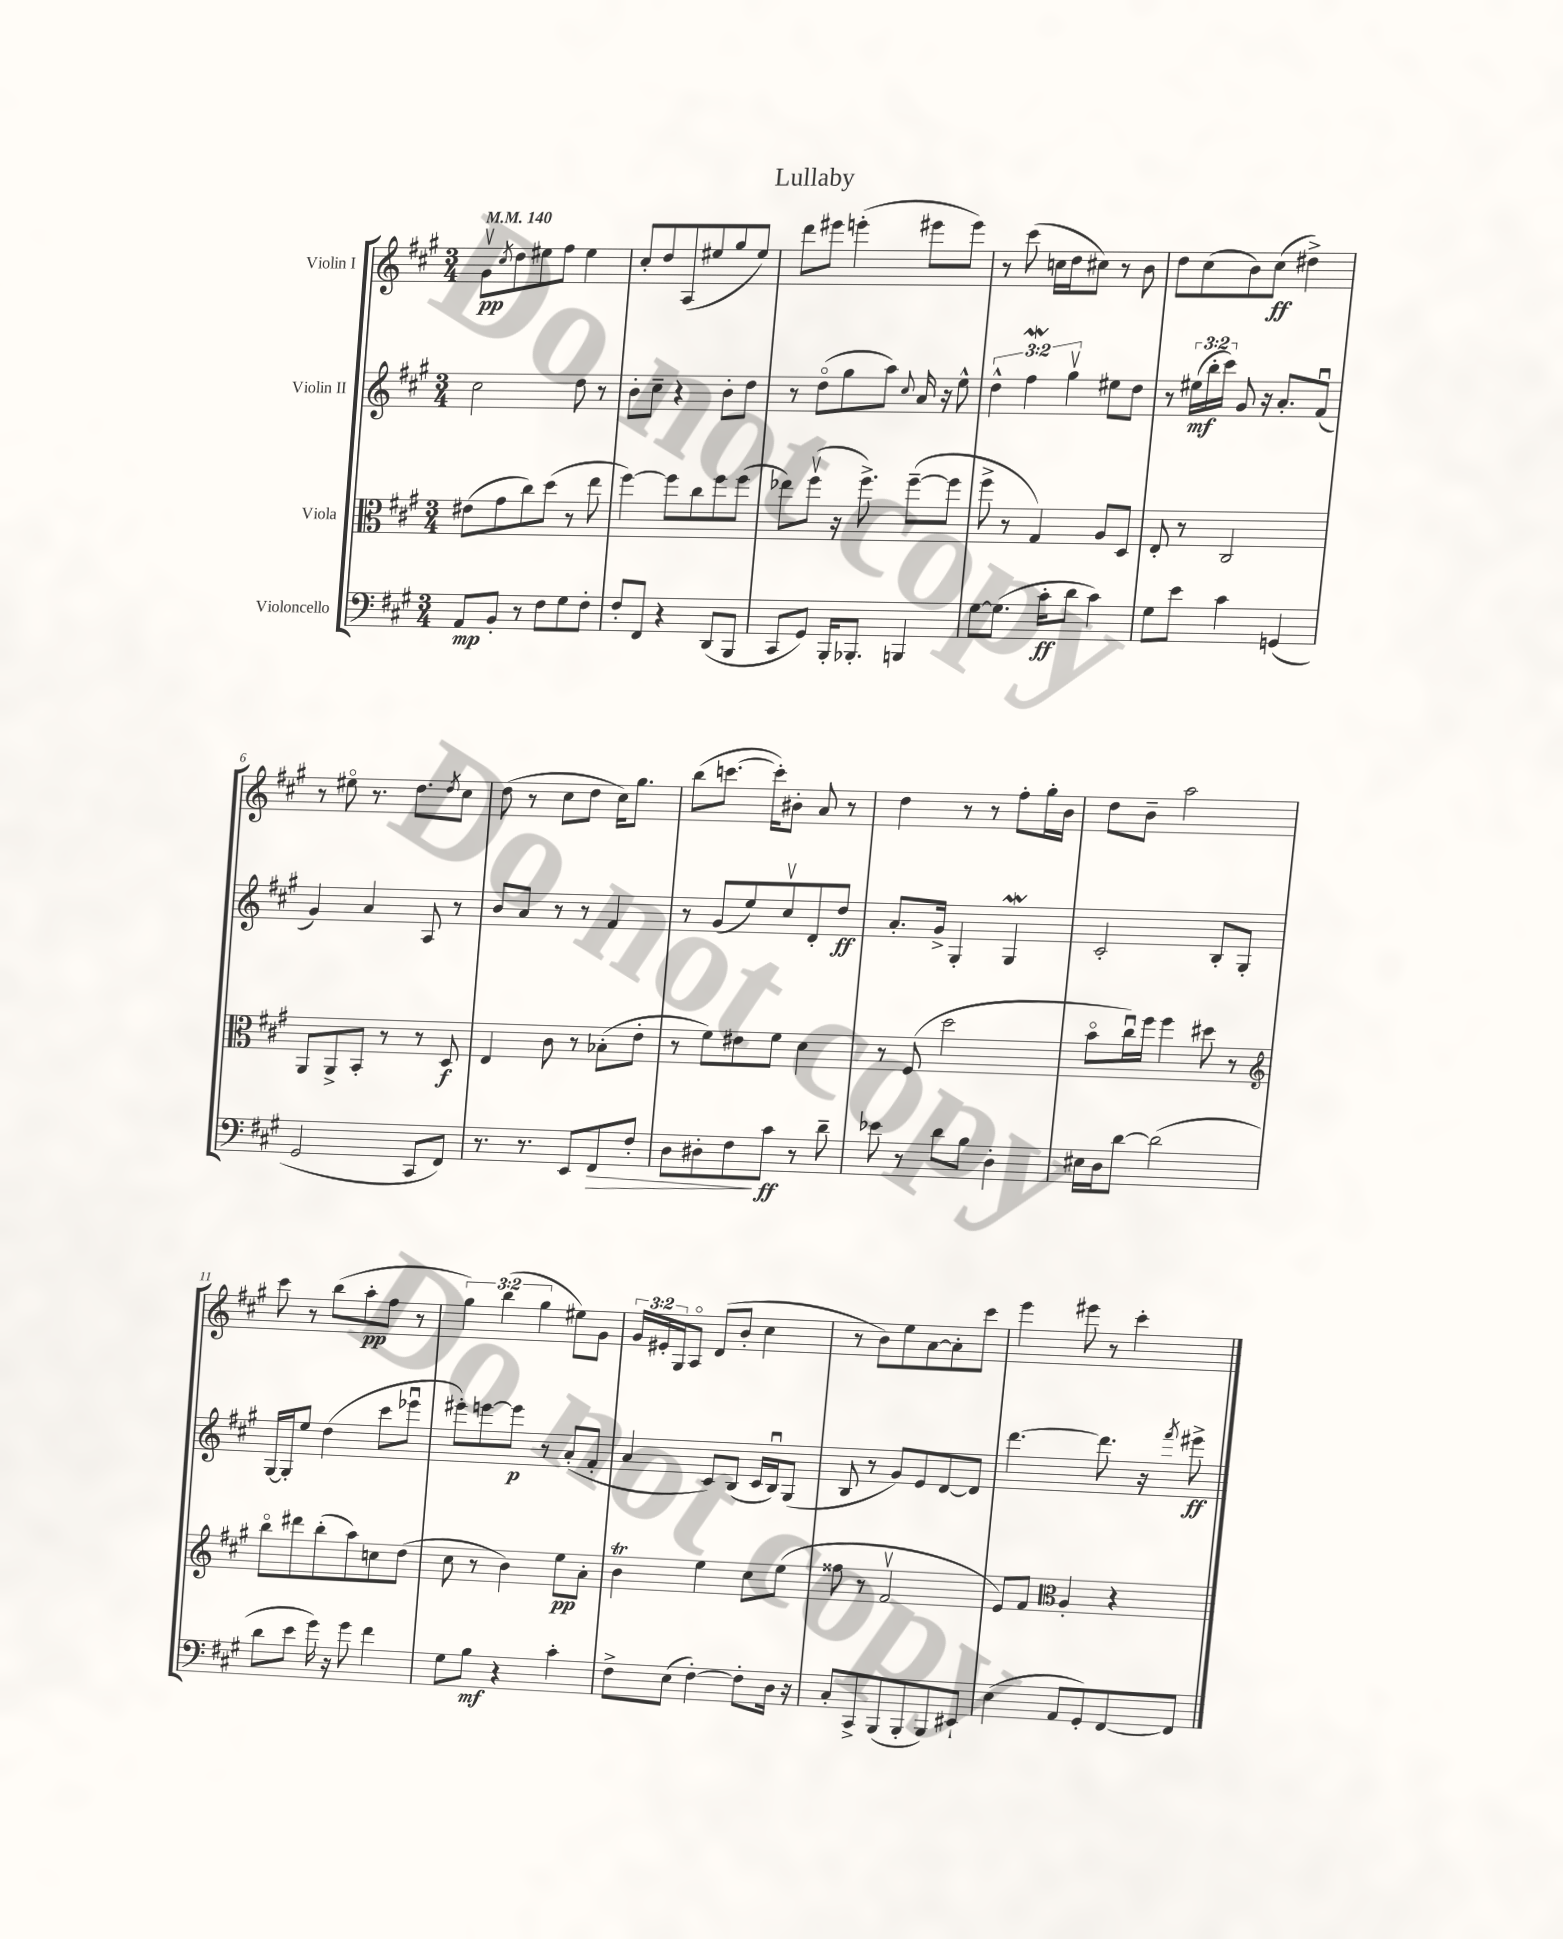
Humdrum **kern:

**kern	**dynam	**kern	**dynam	**kern	**dynam	**kern	**dynam
*part4	*part4	*part3	*part3	*part2	*part2	*part1	*part1
*staff4	*staff4	*staff3	*staff3	*staff2	*staff2	*staff1	*staff1
*I"Violoncello	*	*I"Viola	*	*I"Violin II	*	*I"Violin I	*
*clefF4	*	*clefC3	*	*clefG2	*	*clefG2	*
*k[f#c#g#]	*	*k[f#c#g#]	*	*k[f#c#g#]	*	*k[f#c#g#]	*
*M3/4	*	*M3/4	*	*M3/4	*	*M3/4	*
*MM140	*	*MM140	*	*MM140	*	*MM140	*
=1	=1	=1	=1	=1	=1	=1	=1
8AA/L	mp	(8e#X\L	.	2cc#\	.	8g#v\L	pp
.	.	.	.	.	.	8qcc#/	.
8BB'/J	.	8g#\	.	.	.	8dd\	.
8r	.	8cc#\)	.	.	.	8ee#X\	.
8F#\L	.	(8dd\J	.	.	.	8ff#\J	.
8G#\	.	8r	.	8dd\	.	4ee#\	.
8F#'\J	.	8ee\	.	8r	.	.	.
=2	=2	=2	=2	=2	=2	=2	=2
8F#'/L	.	[4ff#\)	.	8b'\L	.	8cc#'/L	.
8FF#/J	.	.	.	8cc#~\J	.	8dd/	.
4r	.	8ff#\L]	.	4r	.	(8A/	.
.	.	8cc#\	.	.	.	8ee#X/	.
(8DD/L	.	8ff#\	.	8b'\L	.	8gg#/	.
8BBB/J	.	(8ff#\J	.	8dd\J	.	8ee#/J)	.
=3	=3	=3	=3	=3	=3	=3	=3
8CC#/L	.	8ee-X\L)	.	8r	.	8ddd\L	.
8GG#/J)	.	(8ff#v\J	.	(8dd\L	.	8eee#X\J	.
16BBB'/KL	.	16r	.	8gg#\	.	(4eeen'\	.
8.BBB-X'/J	.	8.ff#^\)	.	.	.	.	.
.	.	.	.	8aa\J)	.	.	.
.	.	.	.	8qqcc#/	.	.	.
4BBBn/	.	([8ff#~\L	.	16a/	.	8eee#X\L	.
.	.	.	.	16r	.	.	.
.	.	8ff#\J]	.	8ee^^\	.	8eee#\J)	.
=4	=4	=4	=4	=4	=4	=4	=4
[8G#\L	.	8ff#^\	.	6dd^^\	.	8r	.
(8.G#\J]	.	8r	.	.	.	(8ccc#\	.
.	.	.	.	6ff#W\	.	.	.
.	.	4G#/)	.	.	.	16ccn\LL	.
16c#'\KL	ff	.	.	.	.	16dd\J	.
.	.	.	.	6gg#v\	.	.	.
8d\J	.	.	.	.	.	8cc#X\J)	.
4c#\)	.	8A/L	.	8ee#X\L	.	8r	.
.	.	8D/J	.	8dd\J	.	8b\	.
=5	=5	=5	=5	=5	=5	=5	=5
8G#\L	.	8E'/	.	8r	.	8dd\L	.
8e\J	.	8r	.	(24ee#X\LL	mf	(8cc#\	.
.	.	.	.	24bb'\	.	.	.
.	.	.	.	24ccc#\JJ)	.	.	.
4c#\	.	2C#/	.	8g#/	.	8b\)	.
.	.	.	.	16r	.	(8cc#\J	ff
.	.	.	.	8.a'/L	.	.	.
(4GGn/	.	.	.	.	.	4dd#X^\)	.
.	.	.	.	(8f#u/J	.	.	.
!!LO:LB:g=z
=6	=6	=6	=6	=6	=6	=6	=6
2GG#/	.	8AA/L	.	4g#/)	.	8r	.
.	.	8AA^/	.	.	.	8ee#X\	.
.	.	8BB'/J	.	4a/	.	8.r	.
.	.	8r	.	.	.	.	.
.	.	.	.	.	.	8.dd\L	.
8CC#/L	.	8r	.	8A/	.	.	.
.	.	.	.	.	.	8qdd/	.
8FF#/J)	.	8D/	f	8r	.	8cc#\J	.
=7	=7	=7	=7	=7	=7	=7	=7
8.r	.	4E/	.	8b/L	.	(8dd\	.
.	.	.	.	8a/J	.	8r	.
8.r	.	.	.	.	.	.	.
.	.	8c#\	.	8r	.	8cc#\L	.
8EE/L	.	8r	.	8r	.	8dd\J	.
!	!LO:HP:b	!	!	!	!	!	!
8FF#/	>	(8B-X'\L	.	4f#/	.	16cc#\KL)	.
.	.	.	.	.	.	8.gg#\J	.
8F#'/J	.	8e'\J	.	.	.	.	.
=8	=8	=8	=8	=8	=8	=8	=8
8D\L	.	8r	.	8r	.	(8bb\L	.
8D#X'\	.	8f#\L)	.	(8g#/L	.	[8.cccn\J	.
8F#\	.	8e#X\	.	8ee/)	.	.	.
.	.	.	.	.	.	16ccc'\KL])	.
8c#\J	] ff	8f#\J	.	8cc#v/	.	8b#X'\J	.
8r	.	4d\	.	8d'/	.	8a/	.
8d~\	.	.	.	8dd/J	ff	8r	.
=9	=9	=9	=9	=9	=9	=9	=9
8e-X\	.	8r	.	8.a'/L	.	4dd\	.
8r	.	(8F#/	.	.	.	.	.
.	.	.	.	16g#^/Jk	.	.	.
8d\L	.	2dd\	.	4G#'/	.	8r	.
8B\J	.	.	.	.	.	8r	.
4D'\	.	.	.	4G#W/	.	8ff#'\L	.
.	.	.	.	.	.	16gg#'\L	.
.	.	.	.	.	.	16b\JJ	.
=10	=10	=10	=10	=10	=10	=10	=10
16E#X\LL	.	8b\L	.	2c#'/	.	8dd\L	.
16D\J	.	.	.	.	.	.	.
[8d\J	.	16cc#u\L)	.	.	.	8b~\J	.
.	.	16ff#\JJ	.	.	.	.	.
(2d\]	.	4ff#\	.	.	.	2aa\	.
.	.	8dd#X\	.	8B'/L	.	.	.
.	.	8r	.	8G#'/J	.	.	.
!!LO:LB:g=z
=11	=11	=11	=11	=11	=11	=11	=11
*	*	*clefG2	*	*	*	*	*
8d\L	.	8bb\L	.	[16G#/LL	.	8ccc#\	.
.	.	.	.	16G#'/J]	.	.	.
8e\J	.	8ddd#X\	.	8ee/J	.	8r	.
16g#\)	.	(8bb'\	.	(4dd\	.	(8bb\L	.
16r	.	.	.	.	.	.	.
8g#\	.	8aa\)	.	.	.	8aa'\	pp
4f#\	.	8ccn\	.	8ccc#\L	.	8ff#\J	.
.	.	(8dd\J	.	8eee-Xu\J	.	8r	.
=12	=12	=12	=12	=12	=12	=12	=12
8G#\L	.	8cc#\	.	8eee#X'\L)	.	6gg#\)	.
8B\J	mf	8r	.	[8eeen\	.	.	.
.	.	.	.	.	.	(6bb\	.
4r	.	4b\)	.	8eee\J]	p	.	.
.	.	.	.	.	.	6gg#\	.
.	.	.	.	8r	.	.	.
4c#'\	.	8ee\L	pp	(8a'/L	.	8ee#X\L)	.
.	.	8a'\J	.	8f#'/J	.	8g#\J	.
=13	=13	=13	=13	=13	=13	=13	=13
8F#^\L	.	4bT\	.	4a/	.	24g#/LL	.
.	.	.	.	.	.	24e#X'/	.
.	.	.	.	.	.	24G#/J	.
(8E\J	.	.	.	.	.	8A/J	.
[4F#'\)	.	4ee\	.	8c#/L)	.	(8d/L	.
.	.	.	.	(8B/J	.	8b'/J	.
8F#'\L]	.	8cc#\L	.	16c#/LL	.	4cc#\	.
.	.	.	.	16Bu/J)	.	.	.
16D\Jk	.	(8ee\J	.	(8G#/J	.	.	.
16r	.	.	.	.	.	.	.
=14	=14	=14	=14	=14	=14	=14	=14
8C#'/L	.	8ff##X\	.	8B/	.	8r	.
8CC#^/	.	8r	.	8r	.	8b\L)	.
(8BBB/	.	2f#v/	.	8g#/L)	.	8ee\	.
8BBB'/	.	.	.	8e/	.	[8a\	.
8BBB/)	.	.	.	[8d/	.	8a'\]	.
8EE#X`/J	.	.	.	8d/J]	.	8ccc#\J	.
=15	=15	=15	=15	=15	=15	=15	=15
(4E\	.	8e/L)	.	[4.ddd\	.	4eee\	.
.	.	8f#/J	.	.	.	.	.
*	*	*clefC3	*	*	*	*	*
8AA/L	.	4A'/	.	.	.	8eee#X\	.
8GG#'/)	.	.	.	8.ddd\]	.	8r	.
[8FF#/	.	4r	.	.	.	4ccc#'\	.
.	.	.	.	16r	.	.	.
.	.	.	.	8qfff#/	.	.	.
8FF#/J]	.	.	.	8eee#X^\	ff	.	.
==	==	==	==	==	==	==	==
*-	*-	*-	*-	*-	*-	*-	*-
